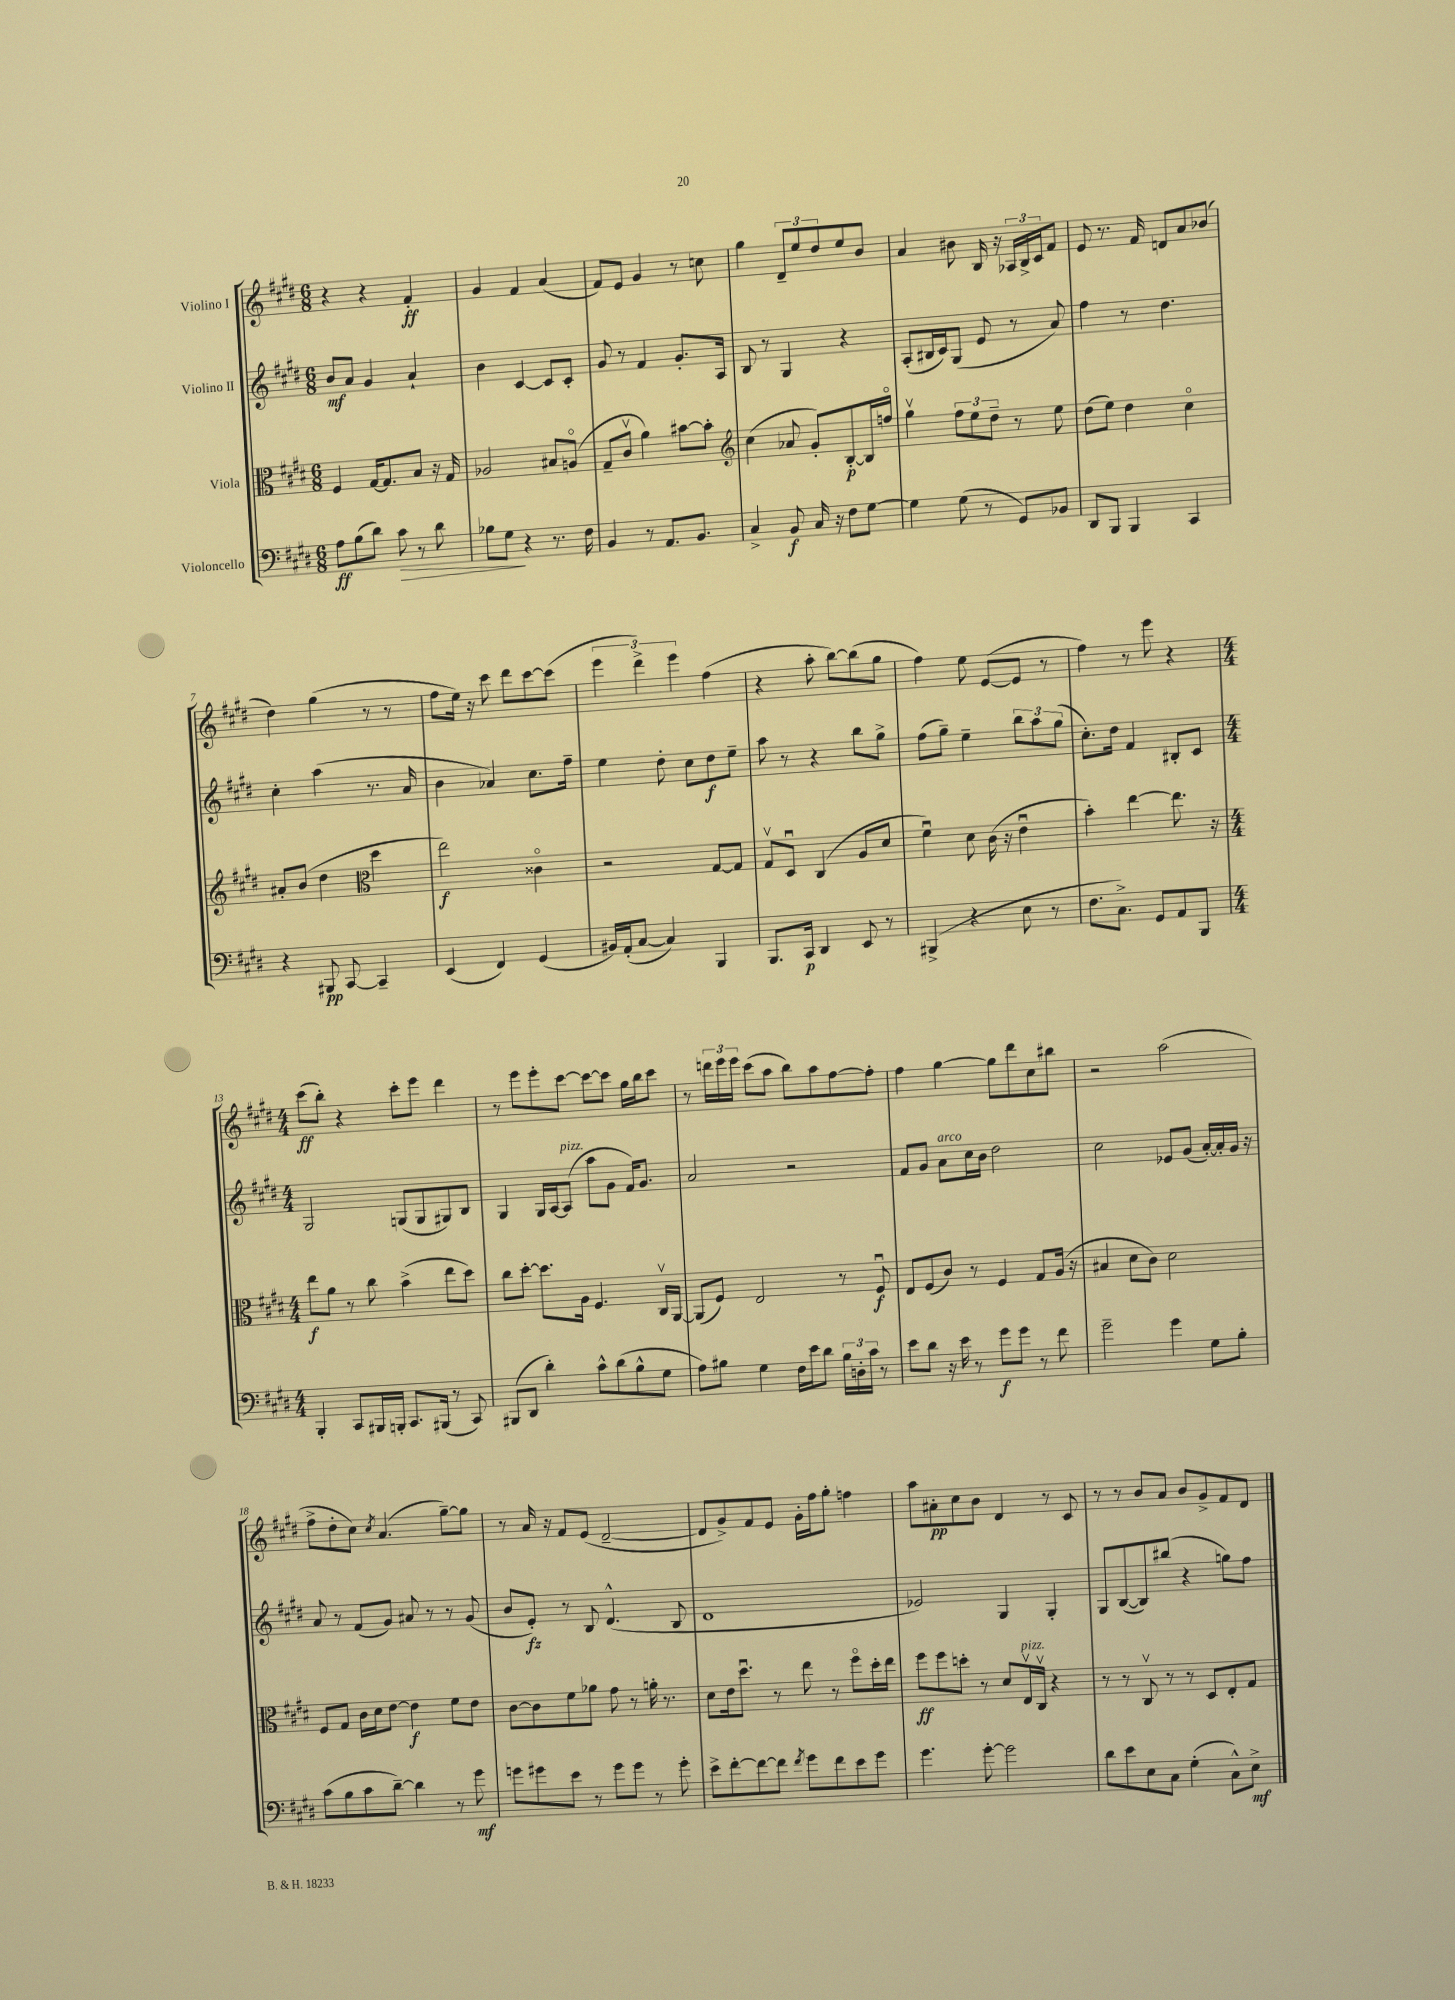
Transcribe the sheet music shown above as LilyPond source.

<<
\new StaffGroup <<
\new Staff = "s0" \with { instrumentName = "Violino I" } {
    \clef treble \key e \major \numericTimeSignature \time 6/8
    r4 r4 fis'4-.\ff |
    gis'4 fis'4 a'4( |
    fis'8) e'8 gis'4 r8 c''8 |
    gis''4 \tuplet 3/2 { dis'8-- e''8 dis''8 } e''8 b'8 |
    a'4 bis'8 b16 r16 \tuplet 3/2 { aes16 b16-> cis'16 } fis'8 |
    e'8 r8. fis'16 d'8 a'8 bes'8( |
    dis''4) gis''4( r8 r8 |
    fis''8 e''16) r16 cis'''8 dis'''8 cis'''8~ cis'''8( |
    \tuplet 3/2 { e'''4 dis'''4->) e'''4 } fis''4( |
    r4 a''8-. b''8~) b''8( gis''8 |
    fis''4) e''8 e'8~( e'8 r8 |
    fis''4) r8 e'''8 r4 |
    \numericTimeSignature \time 4/4 cis'''8\ff( b''8-.) r4 cis'''8-. e'''8 dis'''4 |
    r8 e'''8 e'''8-. cis'''8~ cis'''8~ cis'''8 gis''16 b''16 cis'''8 |
    r8 \tuplet 3/2 { d'''16 e'''16 e'''16 } cis'''8( a''8 b''8) a''8 fis''8~ fis''8-. |
    fis''4 gis''4~ gis''8 dis'''8 cis''8 bis''8 |
    r2 a''2( |
    fis''8-> dis''8-. cis''8) \acciaccatura { cis''8 } a'4.( gis''8~--) gis''8 |
    r8 a'16 r16 fis'8 e'8( dis'2~-- |
    dis'8 gis'8->) fis'8 e'8 gis'16-. fis''16 gis''8-. f''4 |
    a''8 ais'8-.\pp cis''8 b'8 dis'4 r8 cis'8 |
    r8 r8 b'8 a'8 b'8 gis'8-> fis'8 dis'8 \bar "|." |
}
\new Staff = "s1" \with { instrumentName = "Violino II" } {
    \clef treble \key e \major \numericTimeSignature \time 6/8
    b'8\mf a'8 gis'4 a'4-! |
    b'4 cis'4~ cis'8 cis'8-. |
    gis'8 r8 fis'4 gis'8.-. a16 |
    b8 r8 gis4 r4 |
    a8-.( bis16 cis'16) gis8( e'8 r8 a'8) |
    fis''4 r8 dis''4. |
    cis''4-. a''4( r8. a'16 |
    b'4 aes'4) cis''8. fis''16-- |
    e''4 dis''8-. cis''8 dis''8\f e''8-- |
    a''8 r8 r4 b''8 gis''8-> |
    fis''8( gis''8--) e''4-- \tuplet 3/2 { b''8 a''8 gis''8( } |
    cis''8.-.) dis''16 fis'4 bis8-. cis'8 |
    \numericTimeSignature \time 4/4 gis2 g8( g8 gis8) b8 |
    gis4 gis16 a16~ a8^\markup { \italic "pizz." }( a''8 gis'8 fis'16) gis'8. |
    a'2 r2 |
    fis'8 gis'8 a'8^\markup { \italic "arco" } cis''16 b'16 dis''2 |
    cis''2 ees'8 gis'8( a'16~-.) a'16-. gis'16 r16 |
    a'8 r8 fis'8( gis'8) ais'8 r8 r8 gis'8( |
    b'8 e'8-.\fz) r8 b8 dis'4.-^( b8 |
    dis'1 |
    ees'2) gis4 gis4-. |
    gis8 b8~( b8) bis''8( r4 g''8) fis''8 \bar "|." |
}
\new Staff = "s2" \with { instrumentName = "Viola" } {
    \clef alto \key e \major \numericTimeSignature \time 6/8
    fis4 gis16~ gis8. b8 r16 gis16 |
    aes2 bis8 a8\flageolet( |
    gis8-- cis'8\upbow a'4) bis'8~ bis'8-. |
    \clef treble cis''4( aes'8 gis'8-.) b8~-.\p b16 f''16\flageolet |
    gis''4\upbow \tuplet 3/2 { fis''8 e''8 dis''8-- } r8 e''8 |
    dis''8( e''8) dis''4 cis''4\flageolet |
    ais'8-. b'8( dis''4 \clef alto dis''4 |
    e''2\f) cisis'4\flageolet |
    r2 gis8~ gis8 |
    gis8\upbow dis8\downbow cis4( a8 dis'8 |
    fis'4\downbow) dis'8 cis'16( r16 e'4\downbow |
    b'4-.) e''4~ e''8. r16 |
    \numericTimeSignature \time 4/4 e''8\f a'8 r8 cis''8 b'4->( e''8 dis''8) |
    cis''8 dis''8~-. dis''8. a16 fis4. cis16\upbow a,16~ |
    a,8( fis8) e2 r8 fis8\downbow\f |
    e8 fis8( cis'8) r8 fis4 gis8 a16( r16 |
    bis4 dis'8 cis'8) dis'2 |
    fis8 gis8 cis'16 dis'16 e'8~ e'4\f fis'8 e'8 |
    cis'8~ cis'8 fis'8 aes'8 gis'8 r8 a'16-. r8. |
    dis'8 e'16 dis''8.\downbow r8 e''8 r8 fis''8\flageolet dis''16-. e''16 |
    fis''8\ff fis''8 d''8-. r8 dis'8 e16\upbow^\markup { \italic "pizz." } cis16\upbow r4 |
    r8 r8 cis8\upbow r8 r8 dis8 e8-. gis8 \bar "|." |
}
\new Staff = "s3" \with { instrumentName = "Violoncello" } {
    \clef bass \key e \major \numericTimeSignature \time 6/8
    a8\ff b8( dis'8) cis'8\> r8 dis'8 |
    bes8 gis8\! r4 r8. fis16 |
    b,4 r8 a,8. b,8. |
    cis4-> b,8\f cis16 r16 fis8 gis8~ |
    gis4 gis8( r8 gis,8) bes,8 |
    dis,8 b,,8 b,,4 cis,4 |
    r4 bis,,8\pp cis,8~ cis,4-- |
    e,4( fis,4) gis,4( |
    bis,16) a,16-.( cis8~ cis4) b,,4 |
    b,,8. cis,16\p dis,4 e,8 r8 |
    bis,,4->( r4 e8 r8 |
    fis8. cis8.->) gis,8 a,8 b,,8 |
    \numericTimeSignature \time 4/4 b,,4-. cis,8 bis,,16 b,,16-. cis,8. bis,,16( r8 cis,8) |
    bis,,8( dis,8 dis'4-.) cis'8-^ dis'8( b8-^ gis8 |
    a8) bis8 gis4 fis16 e'16 dis'8 \tuplet 3/2 { bis16 d16-. cis'16 } r8 |
    e'8 dis'8 r16 e'16 r8 gis'8\f gis'8 r8 fis'8 |
    gis'2-- gis'4 gis8 b8-. |
    cis'8( b8 cis'8 dis'8~--) dis'4 r8 gis'8\mf |
    g'8 gis'8 e'8 r8 gis'8 gis'8 r8 gis'8-. |
    e'8-> fis'8~-. fis'8~ fis'8 \acciaccatura { fis'8 } gis'8 fis'8 e'8 gis'8 |
    gis'4. gis'8~-. gis'2 |
    dis'8 e'8 e8 cis8 gis4-.( cis8-^) e8->\mf \bar "|." |
}
>>
>>
